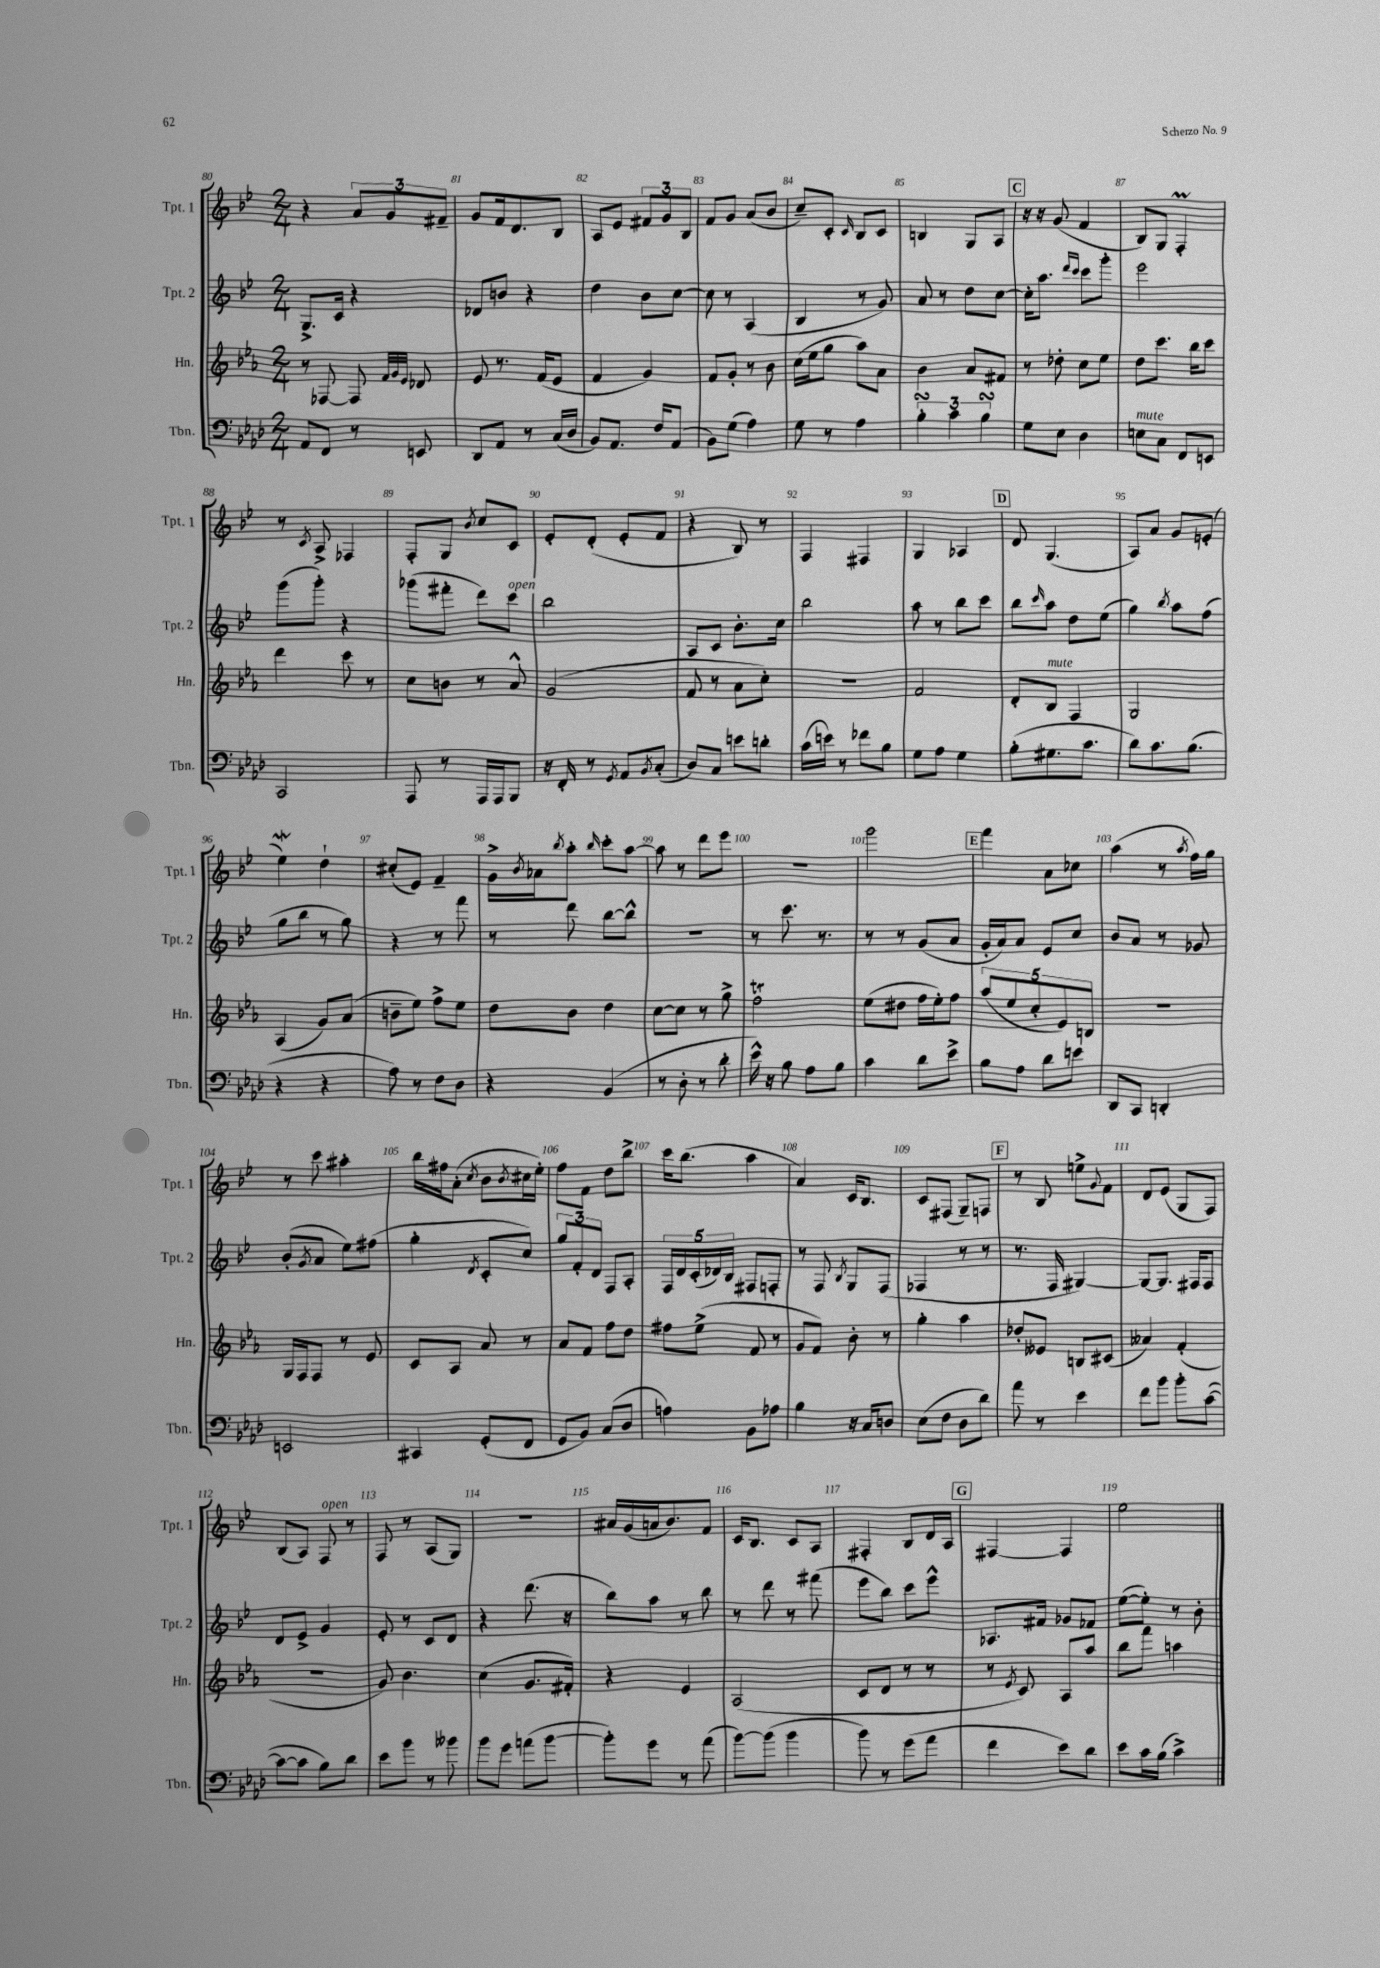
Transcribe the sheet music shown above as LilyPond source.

<<
\new StaffGroup <<
\new Staff = "s0" \with { instrumentName = "Tpt. 1" shortInstrumentName = "Tpt. 1" } {
    \clef treble \key bes \major \numericTimeSignature \time 2/4
    r4 \tuplet 3/2 { a'8 g'8 fis'8-- } |
    g'8 f'16 d'8. bes8 |
    a8 ees'8 \tuplet 3/2 { fis'8 g'8 bes8 } |
    f'8 g'8 a'8( bes'8 |
    c''8--) c'8-. \grace { c'16 } bes8 c'8 |
    b4 g8 a8 |
    \mark \markup { \box "C" } r16 r16 g'8( f'4 |
    bes8) g8 f4-.\prall |
    r8 \acciaccatura { c'8 } a8-> fes4 |
    f8-. g8 \acciaccatura { bes'8 } c''8 c'8 |
    ees'8-. d'8-.( ees'8-. f'8 |
    r4 bes8) r8 |
    f4 fis4 |
    g4 aes4 |
    \mark \markup { \box "D" } d'8 g4.( |
    a8) a'8 g'8 e'8-.( |
    ees''4\mordent) d''4-! |
    cis''8-.( ees'8) f'4-- |
    g'16-> \acciaccatura { bes'8 } aes'16 \acciaccatura { bes''8 } a''8-. \grace { bes''16 } c'''8-. a''8~ |
    a''8 r8 d'''8 ees'''8 |
    R2 |
    g'''2 |
    \mark \markup { \box "E" } f'''4 a'8 ces''8 |
    a''4( r8 \acciaccatura { a''8 } f''16) g''16 |
    r8 c'''8 ais''4-. |
    bes''16 fis''16 a'8-.( \acciaccatura { c''8 } bes'8 \acciaccatura { bes'8 } cis''16 ees''16-.) |
    f''8 f'8 d''8 bes''8-> |
    c'''16 bes''8.( a''4 |
    a'4) c'16 bes8. |
    c'8 fis8( g8--) f8 |
    \mark \markup { \box "F" } r8 bes8 e''8-> \appoggiatura { g'8 } f'8 |
    d'8 ees'8( g8 f8) |
    bes8( a8) f8^\markup { \italic "open" } r8 |
    f8 r8 a8( g8) |
    R2 |
    ais'16 g'16( a'16 bes'8.) f'8 |
    c'16 bes8. c'8 a8 |
    fis4-. bes8 d'16 a16 |
    \mark \markup { \box "G" } fis4~ fis4 |
    ees''2 \bar "|." |
}
\new Staff = "s1" \with { instrumentName = "Tpt. 2" shortInstrumentName = "Tpt. 2" } {
    \clef treble \key bes \major \numericTimeSignature \time 2/4
    g8.-> c'16 r4 |
    des'8 b'8 r4 |
    d''4 bes'8 c''8~ |
    c''8 r8 a4( |
    bes4 r8 g'8) |
    a'8 r8 d''8 c''8~ |
    \mark \markup { \box "C" } c''16-. a''8. \grace { d'''16 c'''16 } c'''8 g'''8-. |
    ees'''2 |
    g'''8( g'''8-.) r4 |
    ges'''8( fis'''8-. d'''8) c'''8^\markup { \italic "open" } |
    bes''2 |
    a8 c'8 bes'8.-. c''16 |
    bes''2 |
    a''8 r8 bes''8 c'''8 |
    \mark \markup { \box "D" } bes''8 \grace { c'''16 } a''8 d''8 ees''8( |
    g''4) \acciaccatura { bes''8 } a''8 f''8( |
    g''8 bes''8 r8 g''8) |
    r4 r8 f'''8 |
    r8 d'''8 bes''8~ bes''8-^ |
    r2 |
    r8 c'''8. r8. |
    r8 r8 g'8( a'8 |
    \mark \markup { \box "E" } g'16-. a'16) a'8 ees'8 c''8 |
    bes'8 a'8 r8 ges'8 |
    bes'8-.( \acciaccatura { g'8 } a'8 ees''8) fis''8( |
    g''4-. \acciaccatura { d'8 } c'8-. c''8) |
    \tuplet 3/2 { g''8 f'8-. d'8 } f8 a8-. |
    \tuplet 5/4 { f16 d'16 c'16-.( des'16) bes16 } fis8 f8-. |
    r8 f8 \acciaccatura { bes8 } g8 f8( |
    fes4 r8 r8 |
    \mark \markup { \box "F" } r8. f16 gis4~) |
    gis8~ gis8. fis16 fis8 |
    d'8 ees'8-> g'4 |
    ees'8-. r8 c'8 d'8 |
    r4 d'''8.( r16 |
    bes''8) a''8 r8 bes''8 |
    r8 d'''8 r8 fis'''8( |
    ees'''8 bes''8) c'''8 ees'''8-^ |
    \mark \markup { \box "G" } aes8. fis'16 ges'8 fes'8 |
    ees''8~( ees''8-.) r8 bes'8-. \bar "|." |
}
\new Staff = "s2" \with { instrumentName = "Hn." shortInstrumentName = "Hn." } {
    \clef treble \key ees \major \numericTimeSignature \time 2/4
    r8 fes8~ fes8 \grace { f'32 g'32 ees'32 } des'8 |
    ees'8 r8. f'16( ees'8 |
    f'4 g'4) |
    f'8 g'8-. r8 bes'8 |
    c''16( ees''16 g''8 aes''8) aes'8 |
    bes'4 aes'8 fis'8 |
    \mark \markup { \box "C" } r8 des''8-. c''8 ees''8 |
    d''8 c'''8. bes''16 c'''8 |
    d'''4 c'''8 r8 |
    c''8 b'8 r8 aes'8-^ |
    g'2( |
    f'8 r8 aes'8 c''8-.) |
    R2 |
    f'2 |
    \mark \markup { \box "D" } d'8-. bes8^\markup { \italic "mute" } f4 |
    g2 |
    aes4( g'8) aes'8( |
    b'8-- ees''8) f''8-> ees''8 |
    d''8 bes'8 d''4 |
    c''8~ c''8 r8 g''8-> |
    f''2\trill |
    ees''8( dis''8 f''16 ees''16-.) f''8 |
    \mark \markup { \box "E" } \tuplet 5/4 { aes''8( ees''8 c''8-. ees'8) b8 } |
    R2 |
    g16 f16 f8 r8 ees'8 |
    c'8 aes8 aes'8 r8 |
    aes'8 f'8 f''8 d''8 |
    fis''8 ees''8->( f'8 r8 |
    g'8 f'8) bes'8-. r8 |
    g''4-. aes''4 |
    \mark \markup { \box "F" } des''8-. eeses'8 b8 cis'8( |
    aeses'4) f'4-.( |
    R2 |
    g'8) bes'4. |
    c''4( g'8. fis'16-.) |
    r4 ees'4 |
    aes2( |
    c'8 d'8 r8 r8 |
    \mark \markup { \box "G" } r8 \acciaccatura { ees'8 } c'8) aes8 aes''8 |
    bes''8 f'''8 a''4 \bar "|." |
}
\new Staff = "s3" \with { instrumentName = "Tbn." shortInstrumentName = "Tbn." } {
    \clef bass \key aes \major \numericTimeSignature \time 2/4
    aes,8 f,8 r8 e,8 |
    des,8 aes,8 r8 c16( des16 |
    bes,8) aes,8. f16 aes,8( |
    bes,8) g8( aes4) |
    g8 r8 aes4 |
    \tuplet 3/2 { bes4-.\turn c'4 bes4\turn } |
    \mark \markup { \box "C" } g8 ees8 des4 |
    e8^\markup { \italic "mute" } c8 f,8 e,8 |
    c,2 |
    aes,,8 r8 aes,,16 aes,,16 bes,,8 |
    r16 f,16-. r8 \acciaccatura { g,8 } aes,8 \acciaccatura { bes,8 } c8-.( |
    des8) c8 e'8 d'8-. |
    c'16( e'16) r8 fes'8 bes8 |
    g8 aes8 g4 |
    \mark \markup { \box "D" } bes8-.( gis8. c'8. |
    des'8) c'8. bes8.( |
    r4 r4 |
    aes8) r8 f8 des8 |
    r4 bes,4( |
    r8 des8-. r8 des'8-. |
    ees'16-^) r16 bes8 aes8 bes8 |
    c'4 des'8 ees'8-> |
    \mark \markup { \box "E" } bes8 aes8 des'8 e'8 |
    des,8 c,8 d,4-. |
    e,2 |
    cis,4 g,8-.( f,8 |
    g,8 bes,8) c8( des8 |
    a4) bes,8 aes8 |
    bes4 r16 c16 d8 |
    ees8( f8 des8 des'8) |
    \mark \markup { \box "F" } aes'8 r8 ees'4 |
    f'8 bes'8 bes'8-. c'8~( |
    c'8~ c'8 bes8) des'8 |
    ees'8 bes'8 r8 beses'8 |
    bes'8 g'8 a'8( bes'8~ |
    bes'8-.) g'8 r8 aes'8( |
    bes'8~) bes'8( bes'4 |
    bes'8) r8 g'8( aes'8 |
    \mark \markup { \box "G" } f'4 ees'8) des'8 |
    ees'8 c'16 bes16( c'4->) \bar "|." |
}
>>
>>
\layout { \context { \Score currentBarNumber = #80 \override BarNumber.break-visibility = ##(#f #t #t) barNumberVisibility = #all-bar-numbers-visible } }
